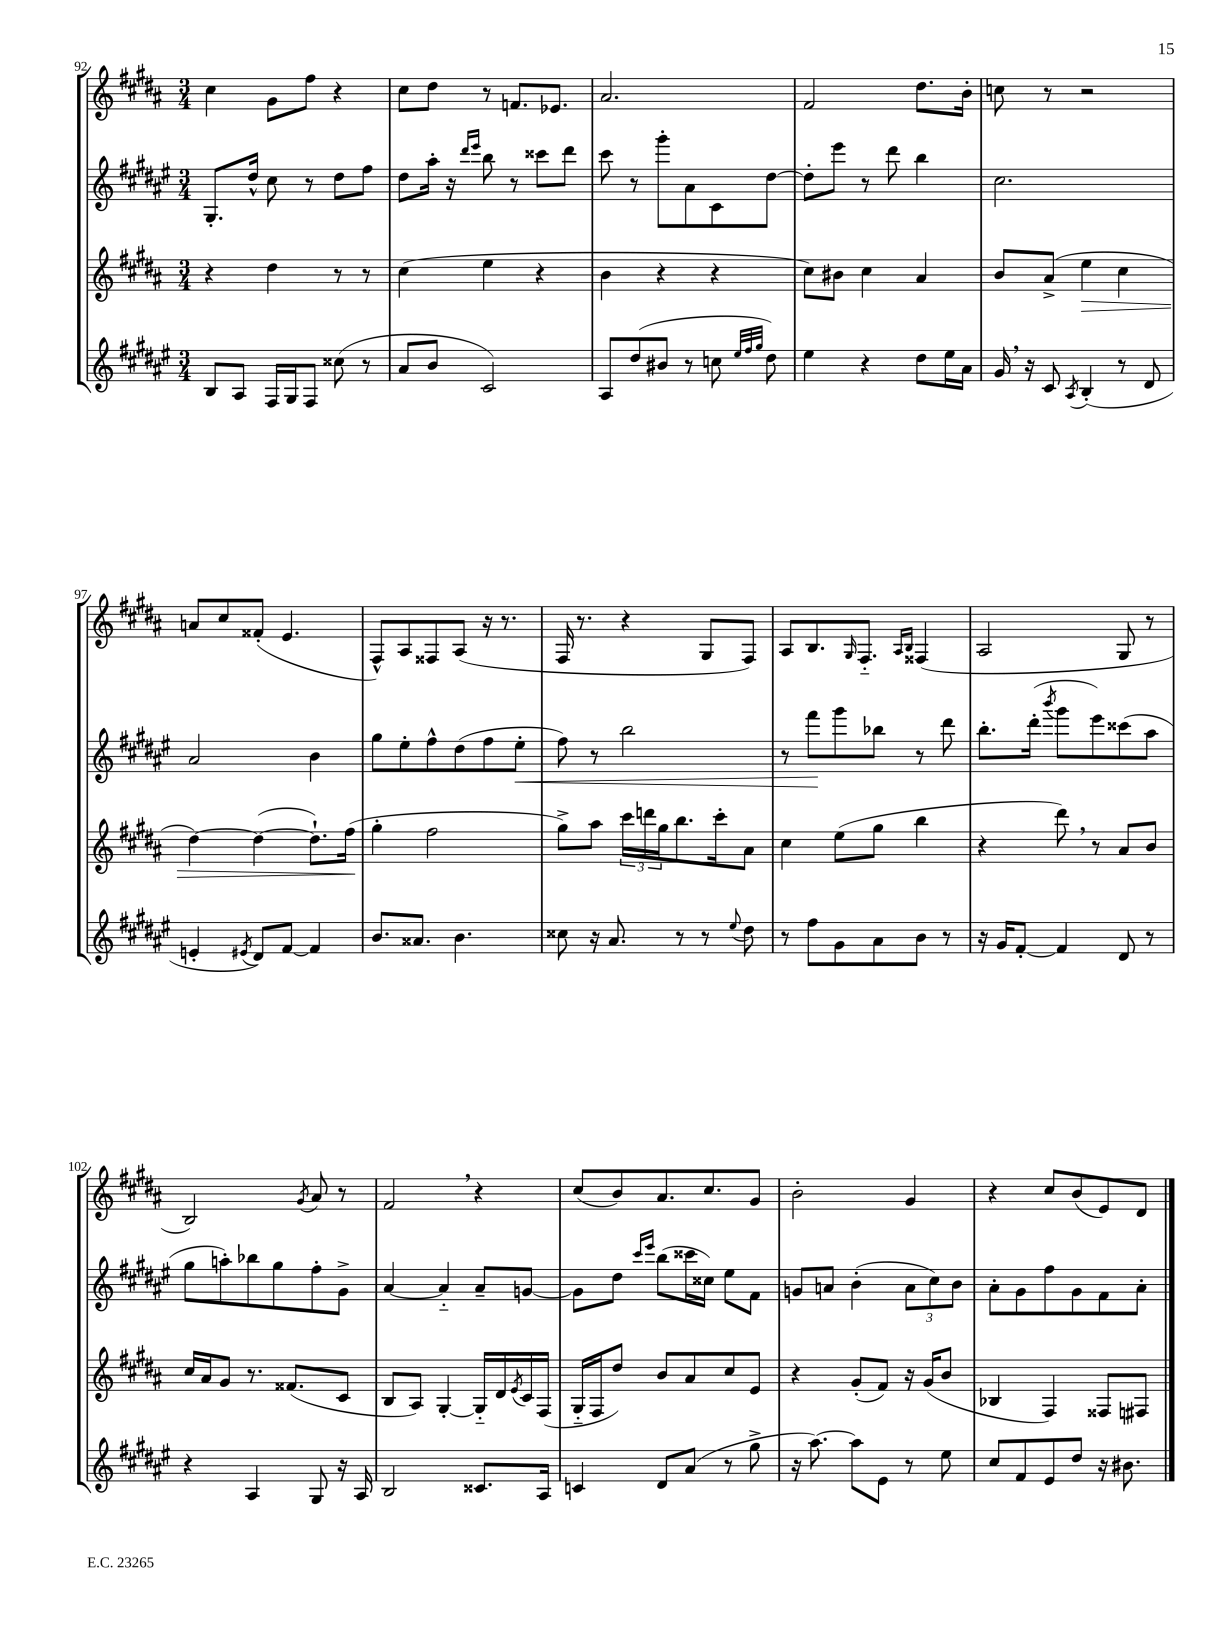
<<
\new StaffGroup <<
\new Staff = "s0" {
    \clef treble \key b \major \numericTimeSignature \time 3/4
    cis''4 gis'8 fis''8 r4 |
    cis''8 dis''8 r8 f'8. ees'8. |
    ais'2. |
    fis'2 dis''8. b'16-. |
    c''8 r8 r2 |
    a'8 cis''8 fisis'8-.( e'4. |
    fis8-^) ais8 fisis8 ais8( r16 r8. |
    fis16 r8. r4 gis8 fis8) |
    ais8 b8. \grace { gis16 } fis8.-_ \grace { ais16 b16 } fisis4( |
    ais2 gis8 r8 |
    b2) \acciaccatura { gis'8 } ais'8 r8 |
    fis'2 \breathe r4 |
    cis''8( b'8) ais'8. cis''8. gis'8 |
    b'2-. gis'4 |
    r4 cis''8 b'8( e'8) dis'8 \bar "|." |
}
\new Staff = "s1" {
    \clef treble \key fis \major \numericTimeSignature \time 3/4
    gis8.-. dis''16-^ cis''8 r8 dis''8 fis''8 |
    dis''8 ais''16-. r16 \grace { dis'''16 eis'''16 } b''8 r8 cisis'''8 dis'''8 |
    cis'''8 r8 gis'''8-. ais'8 cis'8 dis''8~ |
    dis''8-. eis'''8 r8 dis'''8 b''4 |
    cis''2. |
    ais'2 b'4 |
    gis''8 eis''8-. fis''8-^ dis''8( fis''8 eis''8-.\< |
    fis''8) r8 b''2 |
    r8 fis'''8\! gis'''8 bes''8 r8 dis'''8 |
    b''8.-. dis'''16-.( \acciaccatura { b'''8 } gis'''8 eis'''8) cisis'''8( ais''8 |
    gis''8 a''8-.) bes''8 gis''8 fis''8-. gis'8-> |
    ais'4~ ais'4-_ ais'8-- g'8~ |
    g'8 dis''8 \grace { cis'''16 eis'''16 } b''8( cisis'''16 cisis''16) eis''8 fis'8 |
    g'8 a'8 b'4-.( \tuplet 3/2 { a'8 cis''8) b'8 } |
    ais'8-. gis'8 fis''8 gis'8 fis'8 ais'8-. \bar "|." |
}
\new Staff = "s2" {
    \clef treble \key b \major \numericTimeSignature \time 3/4
    r4 dis''4 r8 r8 |
    cis''4( e''4 r4 |
    b'4 r4 r4 |
    cis''8) bis'8 cis''4 ais'4 |
    b'8 ais'8->( e''4\> cis''4 |
    dis''4~) dis''4~( dis''8.-!) fis''16\!( |
    gis''4-. fis''2 |
    gis''8->) ais''8 \tuplet 3/2 { cis'''16 d'''16 gis''16 } b''8. cis'''16-. ais'8 |
    cis''4 e''8( gis''8 b''4 |
    r4 dis'''8) \breathe r8 ais'8 b'8 |
    cis''16 ais'16 gis'8 r8. fisis'8.( cis'8 |
    b8 ais8) gis4~-. gis16-_ dis'16 \acciaccatura { e'8 } cis'16 fis16( |
    gis16-_ fis16 dis''8) b'8 ais'8 cis''8 e'8 |
    r4 gis'8-.( fis'8) r16 gis'16( b'8 |
    bes4 fis4) fisis8 fis8 \bar "|." |
}
\new Staff = "s3" {
    \clef treble \key fis \major \numericTimeSignature \time 3/4
    b8 ais8 fis16 gis16 fis8 cisis''8( r8 |
    ais'8 b'8 cis'2) |
    ais8 dis''8( bis'8 r8 c''8 \grace { eis''32 fis''32 gis''32 } dis''8) |
    eis''4 r4 dis''8 eis''16 ais'16 |
    gis'16 \breathe r16 cis'8 \acciaccatura { ais8 } b4-.( r8 dis'8 |
    e'4-. \acciaccatura { eis'8 } dis'8) fis'8~ fis'4 |
    b'8. aisis'8. b'4. |
    cisis''8 r16 ais'8. r8 r8 \appoggiatura { eis''8 } dis''8 |
    r8 fis''8 gis'8 ais'8 b'8 r8 |
    r16 gis'16 fis'8~-. fis'4 dis'8 r8 |
    r4 ais4 gis8 r16 ais16 |
    b2 cisis'8. ais16 |
    c'4 dis'8 ais'8( r8 gis''8-> |
    r16 ais''8.~) ais''8 eis'8 r8 eis''8 |
    cis''8 fis'8 eis'8 dis''8 r16 bis'8. \bar "|." |
}
>>
>>
\layout { \context { \Score currentBarNumber = #92 } }
